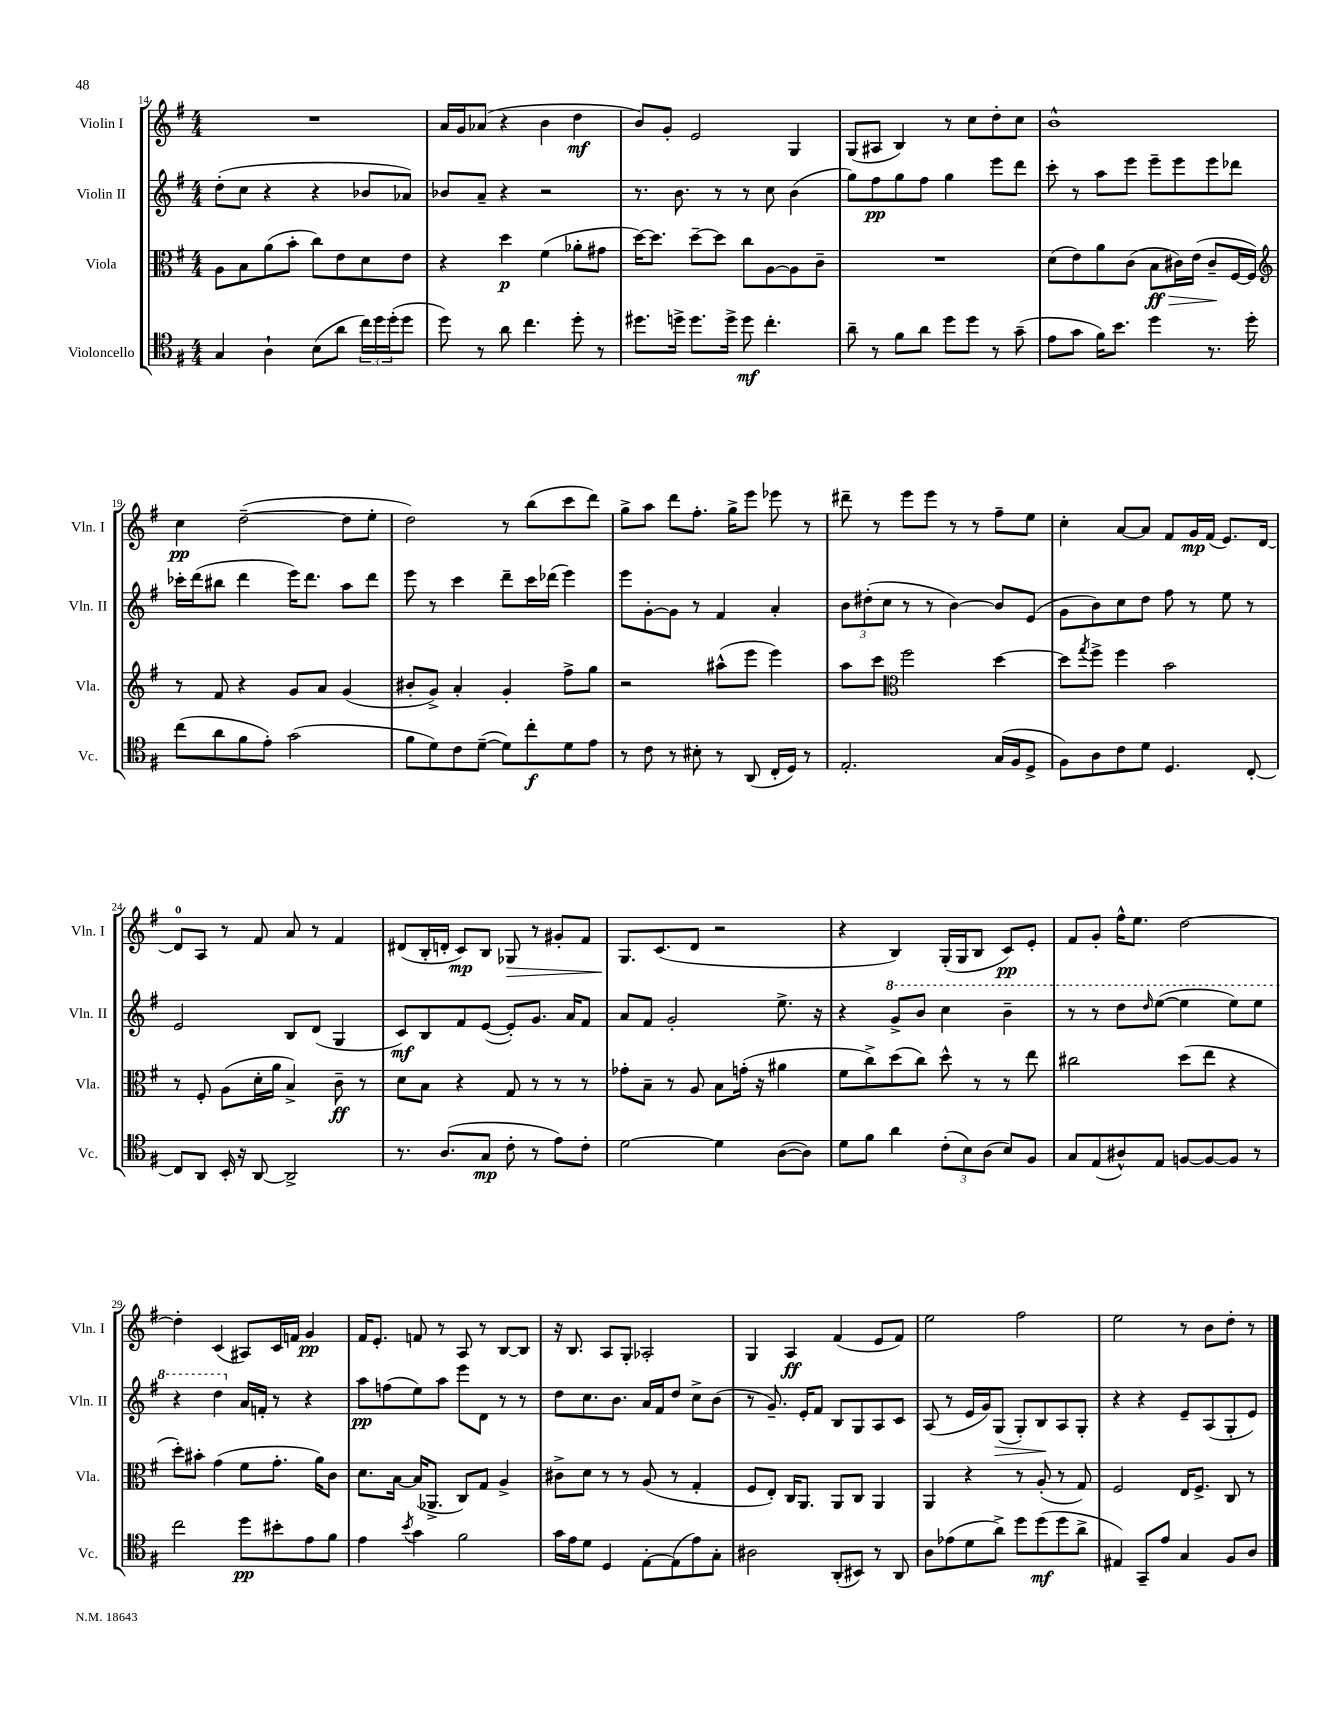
<<
\new StaffGroup <<
\new Staff = "s0" \with { instrumentName = "Violin I" shortInstrumentName = "Vln. I" } {
    \clef treble \key g \major \numericTimeSignature \time 4/4
    R1 |
    a'16 g'16 aes'8( r4 b'4 d''4\mf |
    b'8) g'8-. e'2 g4 |
    g8( ais8 b4) r8 c''8 d''8-. c''8 |
    b'1-^ |
    c''4\pp d''2~--( d''8 e''8-. |
    d''2) r8 b''8( c'''8 d'''8) |
    g''8-> a''8 d'''8 fis''8.-. g''16-> e'''8 ees'''8 r8 |
    dis'''8-- r8 e'''8 e'''8 r8 r8 fis''8-- e''8 |
    c''4-. a'8~ a'8 fis'8 g'16\mp fis'16( e'8.) d'16~ |
    d'8-0 a8 r8 fis'8 a'8 r8 fis'4 |
    dis'8( b16-. d'16-. c'8\mp) b8 ges8\> r8 gis'8-. fis'8 |
    g8.\! c'8.( d'8 r2 |
    r4 b4) g16-.( g16 b8 c'8\pp) e'8-. |
    fis'8 g'8-. fis''16-^ e''8. d''2~ |
    d''4-. c'4( ais8) c'16 f'16 g'4\pp |
    fis'16 e'8.-. f'8 r8 a8 r8 b8~ b8 |
    r16 b8. a8 g8-. aes2-. |
    g4 a4\ff fis'4( e'8 fis'8) |
    e''2 fis''2 |
    e''2 r8 b'8 d''8-. r8 \bar "|." |
}
\new Staff = "s1" \with { instrumentName = "Violin II" shortInstrumentName = "Vln. II" } {
    \clef treble \key g \major \numericTimeSignature \time 4/4
    d''8-.( c''8 r4 r4 bes'8 aes'8) |
    bes'8 a'8-- r4 r2 |
    r8. b'8. r8 r8 c''8 b'4( |
    g''8) fis''8\pp g''8 fis''8 g''4 e'''8 d'''8 |
    c'''8-. r8 a''8 e'''8 e'''8-- e'''8 e'''8 des'''8 |
    ces'''16-. d'''16( bis''8 d'''4 e'''16) d'''8. a''8 d'''8 |
    e'''8 r8 c'''4 d'''8-- c'''16 des'''16( e'''4) |
    e'''8 g'8~-. g'8 r8 fis'4 a'4-. |
    \tuplet 3/2 { b'8 dis''8-.( c''8 } r8 r8 b'4~) b'8 e'8( |
    g'8 b'8) c''8 d''8 fis''8 r8 e''8 r8 |
    e'2 b8 d'8( g4 |
    c'8\mf) b8 fis'8 e'8~( e'8-.) g'8. a'16 fis'8 |
    a'8 fis'8 g'2-. e''8.-> r16 |
    r4 \ottava #1 g''8-> b''8 c'''4 b''4-- |
    r8 r8 d'''8 \grace { d'''16 } e'''8~( e'''4 e'''8) e'''8 |
    r4 d'''4 \ottava #0 a'16 f'16-. r8 r4 |
    a''8\pp f''8( e''8) a''8 e'''8 d'8 r8 r8 |
    d''8 c''8. b'8. a'16 fis'16 d''8 c''8-> b'8( |
    r8 g'8.--) e'16-. fis'8 b8 g8 a8 c'8 |
    a8( r8 e'16 g'16) g8\>( g8-.) b8\! a8 g8-. |
    r4 r4 e'8-- a8( g8-. e'8) \bar "|." |
}
\new Staff = "s2" \with { instrumentName = "Viola" shortInstrumentName = "Vla." } {
    \clef alto \key g \major \numericTimeSignature \time 4/4
    a8 b8 a'8( b'8-. c''8) e'8 d'8 e'8 |
    r4 d''4\p fis'4( aes'8-. gis'8 |
    d''16~) d''8. d''8~-- d''8 c''8 a8~ a8 c'8-- |
    R1 |
    d'8( e'8) a'8 c'8( b8\ff\> cis'16) e'16( cis'8--\! fis16~ fis16) |
    \clef treble r8 fis'8 r4 g'8 a'8 g'4( |
    bis'8-. g'8->) a'4-. g'4-. fis''8-> g''8 |
    r2 ais''8-^( e'''8 e'''4) |
    a''8 c'''8 \clef alto fis''2 d''4~ |
    d''8 \acciaccatura { g''8 } fis''8-> fis''4 b'2 |
    r8 fis8-. a8( d'16-. a'16 b4->) c'8--\ff r8 |
    d'8 b8 r4 g8 r8 r8 r8 |
    ges'8-. b8-- r8 a8 b8 g'16-.( r16 ais'4 |
    fis'8 c''8->) d''8( c''8) d''8-^ r8 r8 e''8 |
    cis''2 d''8( e''8 r4 |
    d''8-.) bis'8-. g'4( fis'8 g'8.-. a'16) c'8 |
    d'8. b16~ b16( aes,8.-> c8) g8 a4-> |
    cis'8-> d'8 r8 r8 a8( r8 g4-. |
    fis8 e8-.) c16 a,8. a,8 c8 a,4 |
    a,4 r4 r8 a8-.( r8 g8) |
    fis2 e16 fis8.-> c8 r8 \bar "|." |
}
\new Staff = "s3" \with { instrumentName = "Violoncello" shortInstrumentName = "Vc." } {
    \clef tenor \key g \major \numericTimeSignature \time 4/4
    g4 a4-! b8( a'8 \tuplet 3/2 { c''16) d''16 d''16-.( } d''8 |
    d''8) r8 a'8 c''4. d''8-. r8 |
    dis''8. d''16-> d''8. d''16-> d''8\mf c''4.-. |
    a'8-- r8 fis'8 a'8 d''8 d''8 r8 g'8--( |
    e'8 g'8 fis'16) b'8. d''4 r8. d''16-. |
    c''8( a'8 fis'8 e'8-.) g'2( |
    fis'8 d'8) c'8 d'8~--( d'8) c''8-.\f d'8 e'8 |
    r8 c'8 r8 bis8-. r8 a,8( c16-. d16) r8 |
    e2.-. g16( fis16 d8-> |
    fis8) a8 c'8 d'8 d4. c8~-. |
    c8 a,8 b,16-. r16 a,8~ a,2-> |
    r8. a8.( g8\mp c'8-. r8 e'8) c'8-. |
    d'2~ d'4 a8~( a8) |
    d'8 fis'8 a'4 \tuplet 3/2 { c'8-.( b8) a8( } b8) fis8 |
    g8 e8( ais8-^) e8 f8~ f8~ f8 r8 |
    c''2 d''8\pp bis'8-. e'8 fis'8 |
    e'4 \acciaccatura { b'8 } g'4 fis'2 |
    g'16 e'16 d'8 d4 e8~-. e8( e'8) g8-. |
    ais2 a,8-.( bis,8) r8 a,8 |
    a8 ees'8( d'8 a'8->) d''8 d''8\mf( d''8 a'8-> |
    eis4) g,8-- e'8 g4 fis8 a8 \bar "|." |
}
>>
>>
\layout { \context { \Score currentBarNumber = #14 } }
